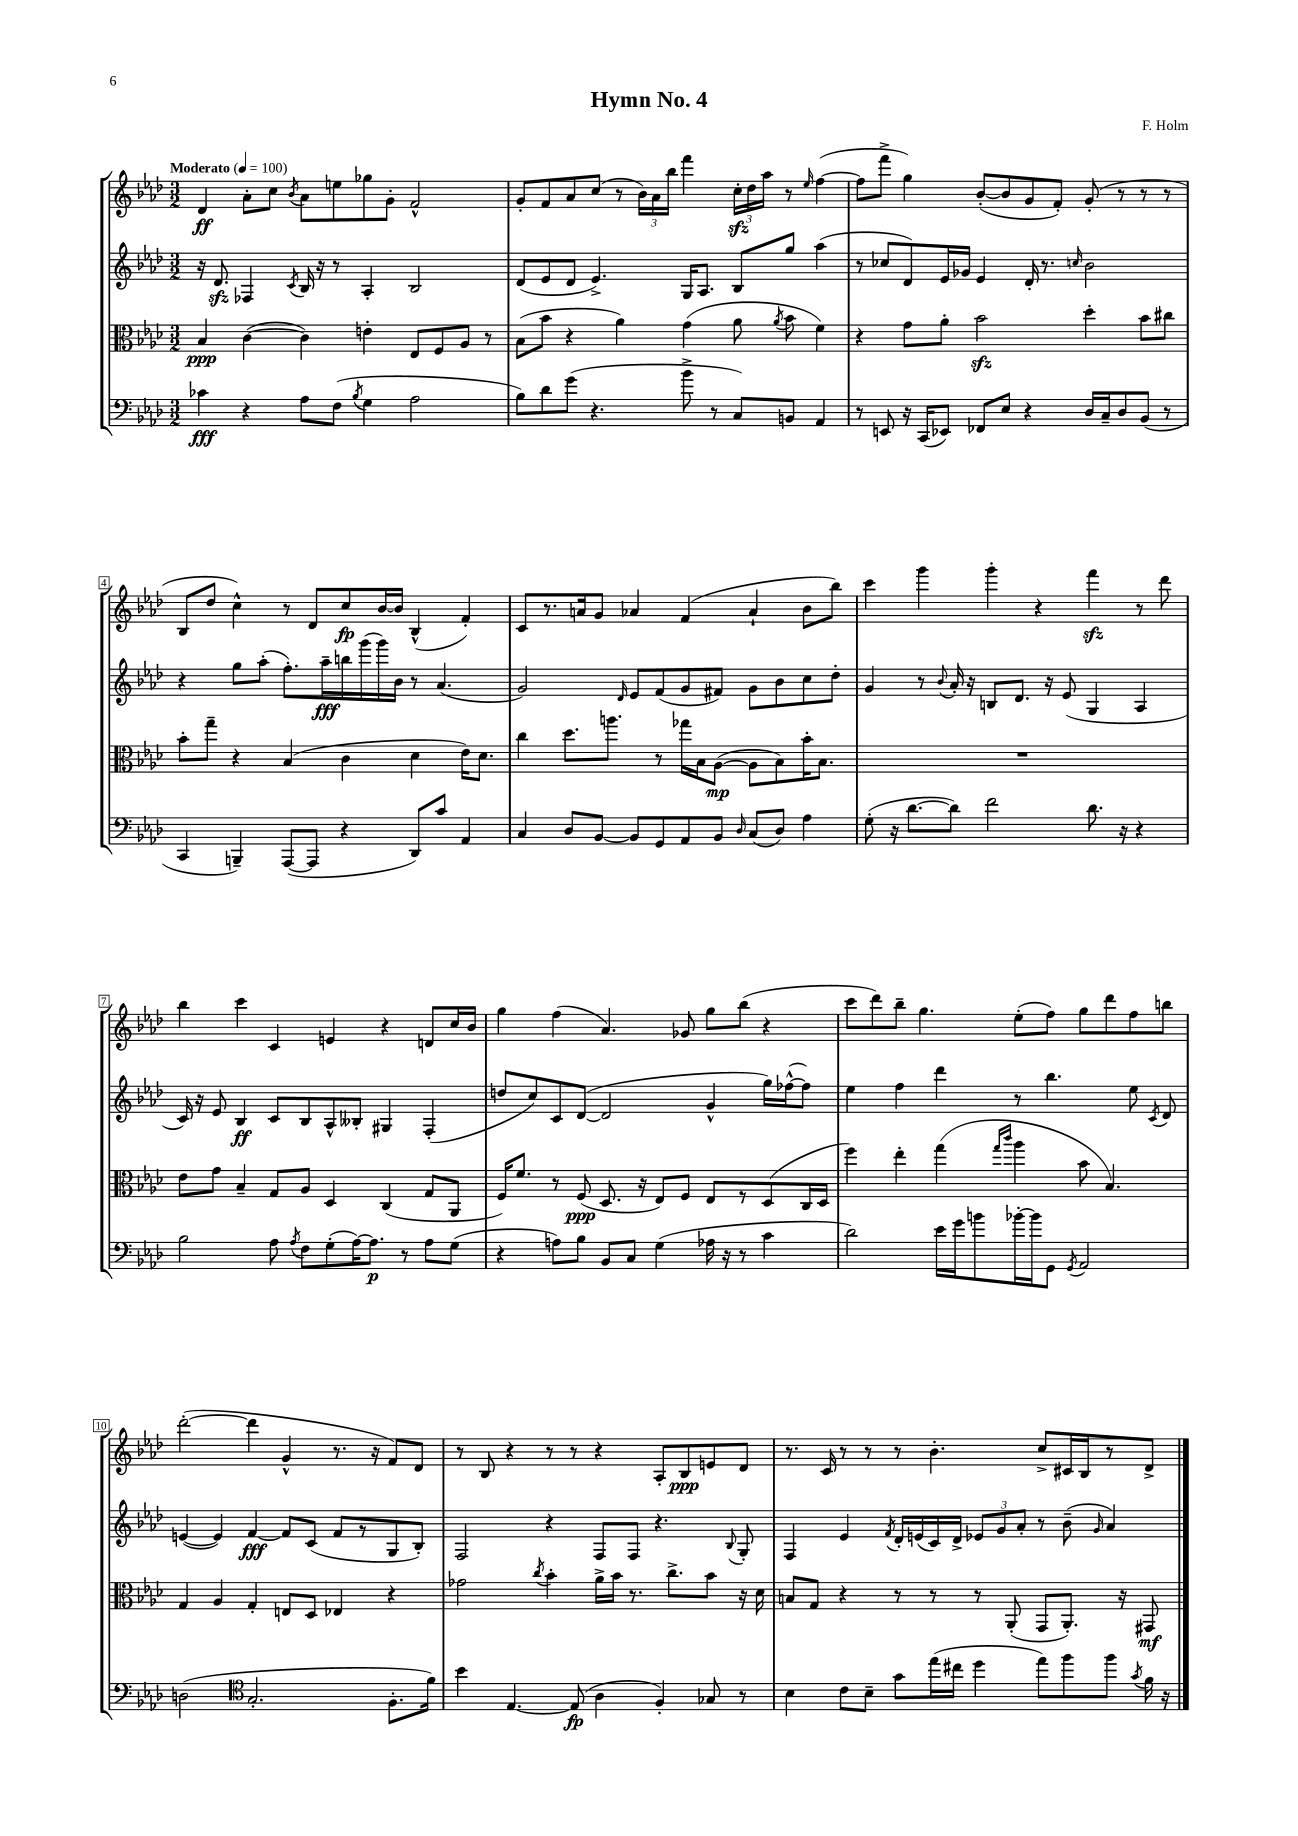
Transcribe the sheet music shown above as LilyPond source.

\header { title = "Hymn No. 4" composer = "F. Holm" }
<<
\new StaffGroup <<
\new Staff = "s0" {
    \clef treble \key aes \major \numericTimeSignature \time 3/2 \tempo "Moderato" 4 = 100
    \autoBeamOff des'4\ff aes'8[-. c''8] \acciaccatura { bes'8 } aes'8[ e''8 ges''8 g'8]-. f'2-^ |
    g'8[-. f'8 aes'8 c''8]( r8 \tuplet 3/2 { bes'16[) aes'16 bes''16] } f'''4 \tuplet 3/2 { c''16[-.\sfz des''16 aes''16] } r8 \grace { ees''16 } f''4~( |
    f''8[ f'''8]-> g''4) bes'8[~-.( bes'8 g'8 f'8]-.) g'8-.( r8 r8 r8 |
    bes8[ des''8] c''4-^) r8 des'8[ c''8\fp bes'16~ bes'16] bes4-^( f'4-.) |
    c'8[ r8. a'16 g'8] aes'4 f'4( aes'4-! bes'8[ bes''8]) |
    c'''4 g'''4 g'''4-. r4 f'''4\sfz r8 des'''8 |
    bes''4 c'''4 c'4 e'4 r4 d'8[ c''16 bes'16] |
    g''4 f''4( aes'4.) ges'8 g''8[ bes''8]( r4 |
    c'''8[ des'''8) bes''8]-- g''4. ees''8[-.( f''8]) g''8[ des'''8 f''8 b''8] |
    des'''2~-.( des'''4 g'4-^ r8. r16 f'8[) des'8] |
    r8 bes8 r4 r8 r8 r4 aes8[-. bes8\ppp e'8 des'8] |
    r8. c'16 r8 r8 r8 bes'4.-. c''8[-> cis'16 bes16 r8 des'8]-> \bar "|." |
}
\new Staff = "s1" {
    \clef treble \key aes \major \numericTimeSignature \time 3/2
    \autoBeamOff r16 des'8.\sfz fes4 \acciaccatura { c'8 } bes16 r16 r8 aes4-. bes2 |
    des'8[( ees'8 des'8] ees'4.->) g16[ aes8.] bes8[ g''8] aes''4( |
    r8 ces''8[ des'8) ees'16 ges'16] ees'4 des'16-. r8. \grace { c''16 } bes'2 |
    r4 g''8[ aes''8]-.( f''8.[-.) aes''16--\fff b''16 g'''16( g'''16) bes'16] r8 aes'4.( |
    g'2) \grace { des'16 } ees'8[ f'8( g'8 fis'8]) g'8[ bes'8 c''8 des''8]-. |
    g'4 r8 \appoggiatura { bes'8 } aes'16-. r16 b8[ des'8.] r16 ees'8( g4 aes4 |
    c'16) r16 ees'8 bes4\ff c'8[ bes8 aes8-^ beses8]-. gis4 f4-.( |
    d''8[ c''8) c'8 des'8]~( des'2 g'4-^ g''16[) fes''16~-^( fes''8]) |
    ees''4 f''4 des'''4 r8 bes''4. ees''8 \acciaccatura { c'8 } des'8 |
    e'4~( e'4) f'4~\fff f'8[ c'8]( f'8[ r8 g8 bes8]-.) |
    f2 r4 f8[ f8] r4. \appoggiatura { bes8 } g8-. |
    f4 ees'4 \acciaccatura { f'8 } des'16[-. e'16( c'16) des'16]-> \tuplet 3/2 { ees'8[ g'8 aes'8]-. } r8 bes'8--( \grace { g'16 } aes'4) \bar "|." |
}
\new Staff = "s2" {
    \clef alto \key aes \major \numericTimeSignature \time 3/2
    \autoBeamOff bes4\ppp c'4~( c'4) e'4-. ees8[ f8 aes8] r8 |
    bes8[( bes'8] r4 aes'4) g'4( aes'8 \acciaccatura { aes'8 } bes'8 f'4) |
    r4 g'8[ aes'8]-. bes'2\sfz des''4-. bes'8[ cis''8] |
    bes'8[-. g''8]-- r4 bes4( c'4 des'4 ees'16[) des'8.] |
    c''4 des''8.[ a''8.] r8 ges''16[ bes16 aes8]~\mp( aes8[ bes8) bes'16-. bes8.] |
    R1. |
    ees'8[ g'8] bes4-- g8[ aes8] des4 c4( g8[ aes,8] |
    f16[) f'8.] r8 f8\ppp( des8. r16 ees8[) f8] ees8[ r8 des8( c16 des16] |
    f''4) ees''4-. g''4( \grace { g''16[ c'''16] } aes''4 bes'8 bes4.) |
    g4 aes4 g4-. e8[ des8] ees4 r4 |
    ges'2 \acciaccatura { c''8 } bes'4-. aes'16[-> bes'16] r8. c''8.[-> bes'8] r16 des'16 |
    b8[ g8] r4 r8 r8 r8 aes,8-.( g,8[ aes,8.]-.) r16 gis,8\mf \bar "|." |
}
\new Staff = "s3" {
    \clef bass \key aes \major \numericTimeSignature \time 3/2
    \autoBeamOff ces'4\fff r4 aes8[ f8]( \acciaccatura { bes8 } g4 aes2 |
    bes8[) des'8 g'8]( r4. bes'8-> r8 c8[) b,8] aes,4 |
    r8 e,8 r16 c,16[( ees,8]) fes,8[ ees8] r4 des16[ c16-- des8 bes,8]( r8 |
    c,4 b,,4--) aes,,8[~( aes,,8] r4 des,8[) c'8] aes,4 |
    c4 des8[ bes,8]~ bes,8[ g,8 aes,8 bes,8] \grace { des16 } c8[( des8]) aes4 |
    g8-.( r16 des'8.[~ des'8]) f'2 des'8. r16 r4 |
    bes2 aes8 \acciaccatura { aes8 } f8[ g8-.( aes16~) aes8.]\p r8 aes8[ g8]( |
    r4 a8[) bes8] bes,8[ c8] g4( aes16 r16 r8 c'4 |
    des'2) ees'16[ g'16 b'8 bes'16~-. bes'16 g,8] \acciaccatura { g,8 } aes,2 |
    d2( \clef tenor g2.-. f8.[-. f'16]) |
    bes'4 ees4.~ ees8\fp( aes4 f4-.) ges8 r8 |
    bes4 c'8[ bes8]-- g'8[ ees''16( cis''16] des''4 ees''8[) f''8 f''8] \acciaccatura { g'8 } f'16 r16 \bar "|." |
}
>>
>>
\layout { \context { \Score \override BarNumber.stencil = #(make-stencil-boxer 0.1 0.3 ly:text-interface::print) } }
